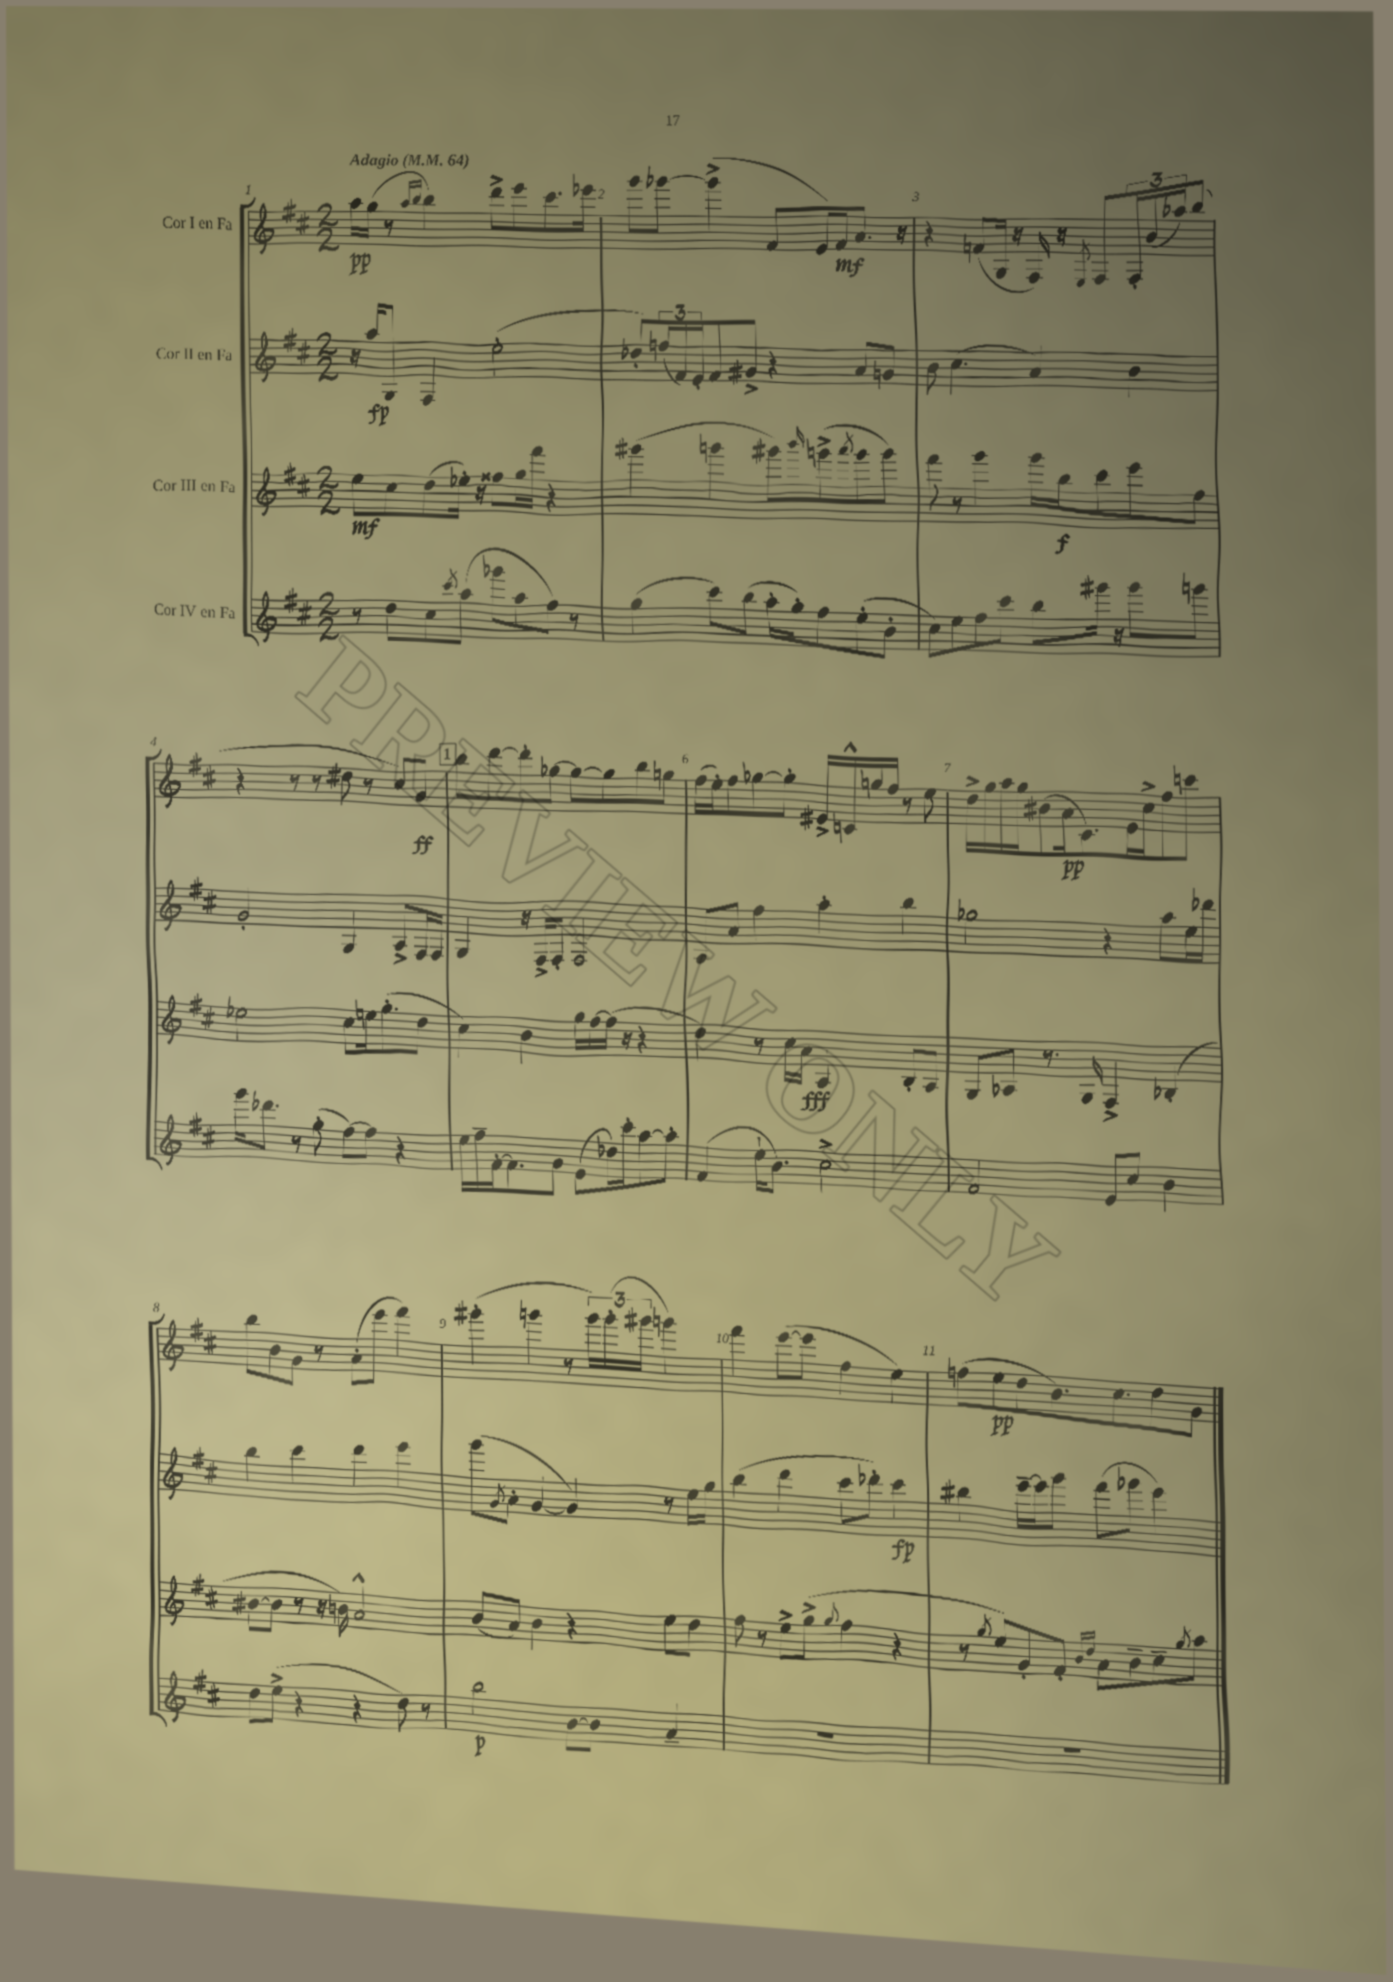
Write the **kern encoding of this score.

**kern	**kern	**kern	**kern
*staff4	*staff3	*staff2	*staff1
*clefG2	*clefG2	*clefG2	*clefG2
*k[f#c#]	*k[f#c#]	*k[f#c#]	*k[f#c#]
*M2/2	*M2/2	*M2/2	*M2/2
*MM64	*MM64	*MM64	*MM64
8r	8ee	16r	16aa
.	.	16aa	(16gg
8dd	8cc#	8G	8r
.	.	.	16qqaa
.	.	.	16qqbb
8cc#	(8dd	4F#	4bb)
8qccc#	.	.	.
(8aa	16ee-')	.	.
.	16r	.	.
8ggg-	8ff##	(2ee'	8ddd^
8aa	16gg	.	8eee
.	16fff#	.	.
8ff#)	4r	.	8.ccc#
8r	.	.	.
.	.	.	16eee-
=	=	=	=
(4gg	(4ggg#	8dd-')	8ggg
.	.	(24ff	[8ggg-
.	.	24f#)	.
.	.	24e'	.
8ccc#)	4ggg	8f#	(4ggg-^]
(8bb	.	8g#^	.
16aa'	8ggg#)	4r	8f#
16gg')	.	.	.
.	16qqbbb	.	.
8ff#	(8ggg^	.	16e)
.	.	.	16f#
.	8qaaa	.	.
(8ee'	8ggg	8a	8.a
8b'	8ggg)	8g	.
.	.	.	16r
=	=	=	=
8cc#)	8fff#	8b	4r
8ee	8r	(4.cc#	.
8ff#	4ggg	.	(8f
8ccc#	.	.	16G
.	.	.	16r
8bb	16ggg	4a)	16F#)
.	16bb	.	16r
.	.	.	8qE
16ggg#	8ccc#	.	8F#
16r	.	.	.
8ggg#	8eee	4b	24F#'
.	.	.	(24b
.	.	.	24aa-)
8ggg	8ff#	.	(8bb
=	=	=	=
16ggg	2ee-	2g'	4r
8.ddd-	.	.	.
8r	.	.	8r
(8gg'	.	.	8r
[8ff#)	8cc#	4G	8dd#
8ff#]	16ee	.	8r
.	(8.gg'	.	.
4r	.	8A^	8cc#)
.	8dd	16F#	8g
.	.	16F#	.
=	=	=	=
16ee	4cc#)	4G	8bb
16ff#~	.	.	.
[16f#'	.	.	[8ddd
8.f#]	.	.	.
.	4b	16r	8ddd']
.	.	16F#^	.
8g	.	8F#'	[8gg-
(8e	16gg	2F#	8gg-_
.	[16ff#	.	.
16dd-)	(16ff#]	.	8gg-]
16ccc#'	16r	.	.
[8aa	4r	.	8bb
8aa']	.	.	8gg
=	=	=	=
(4f#	4dd)	8A	(16ff#
.	.	.	16ee')
.	.	8a	8ff#
16ee`	8r	4ff#	[8gg-
8.b)	.	.	.
.	16cc#	.	8gg-']
.	16a	.	.
2cc#^	4A	4aa'	16e#^
.	.	.	16c^^
.	.	.	16gg
.	.	.	16ff#
.	8B'	4bb	8r
.	8A	.	8ee
=	=	=	=
2f#	8G	2gg-	16dd^
.	.	.	16gg
.	8A-	.	16aa
.	.	.	16gg
.	8.r	.	(8b#
.	.	.	16a
.	16G	.	8.c#)
8e	4F#^	4r	.
8cc#	.	.	16e
.	.	.	16cc#^
4b	(4B-'	8aa	8ff#
.	.	16ee	8ccc
.	.	16ddd-	.
=	=	=	=
8dd	[8b#	4bb	8bb
(8ee^	8b#]	.	8b
4r	8r	4ccc#	8g
.	16r	.	8r
.	16b)	.	.
4r	2a^^	4ddd	(8a'
.	.	.	8eee
8dd)	.	4eee	4fff#)
8r	.	.	.
=	=	=	=
2bb	(8b	(8ggg	(4ggg#'
.	.	8qg	.
.	8a)	8a'	.
.	4b	[4g	4ggg
[8b	4r	4g])	8r
8b]	.	.	24ggg)
.	.	.	(24ggg'
.	.	.	24ggg#
4a~	8ee	8r	4ggg)
.	8dd	16ee	.
.	.	16gg	.
=	=	=	=
1r	8ff#	(4bb	4fff#
.	8r	.	.
.	8ee^	4ddd	([8eee
.	(8gg^	.	8eee]
.	8qqgg	.	.
.	4ff#	8ccc#	4ff#
.	.	8ddd-')	.
.	4r	4ccc#	4ee)
=	=	=	=
1r	8r	4bb#	(8ff
.	8qgg	.	.
.	8ee)	.	8ee
.	8g'	[16eee~	8dd
.	.	16eee]	.
.	8f#'	8ggg	8.b)
.	16qqb	.	.
.	16qqdd	.	.
.	8a	(8fff#	.
.	.	.	8.cc#
.	8b~	8ggg-	.
.	8cc#~	4eee)	8dd
.	8qgg	.	.
.	8aa	.	8g
==	==	==	==
*-	*-	*-	*-
